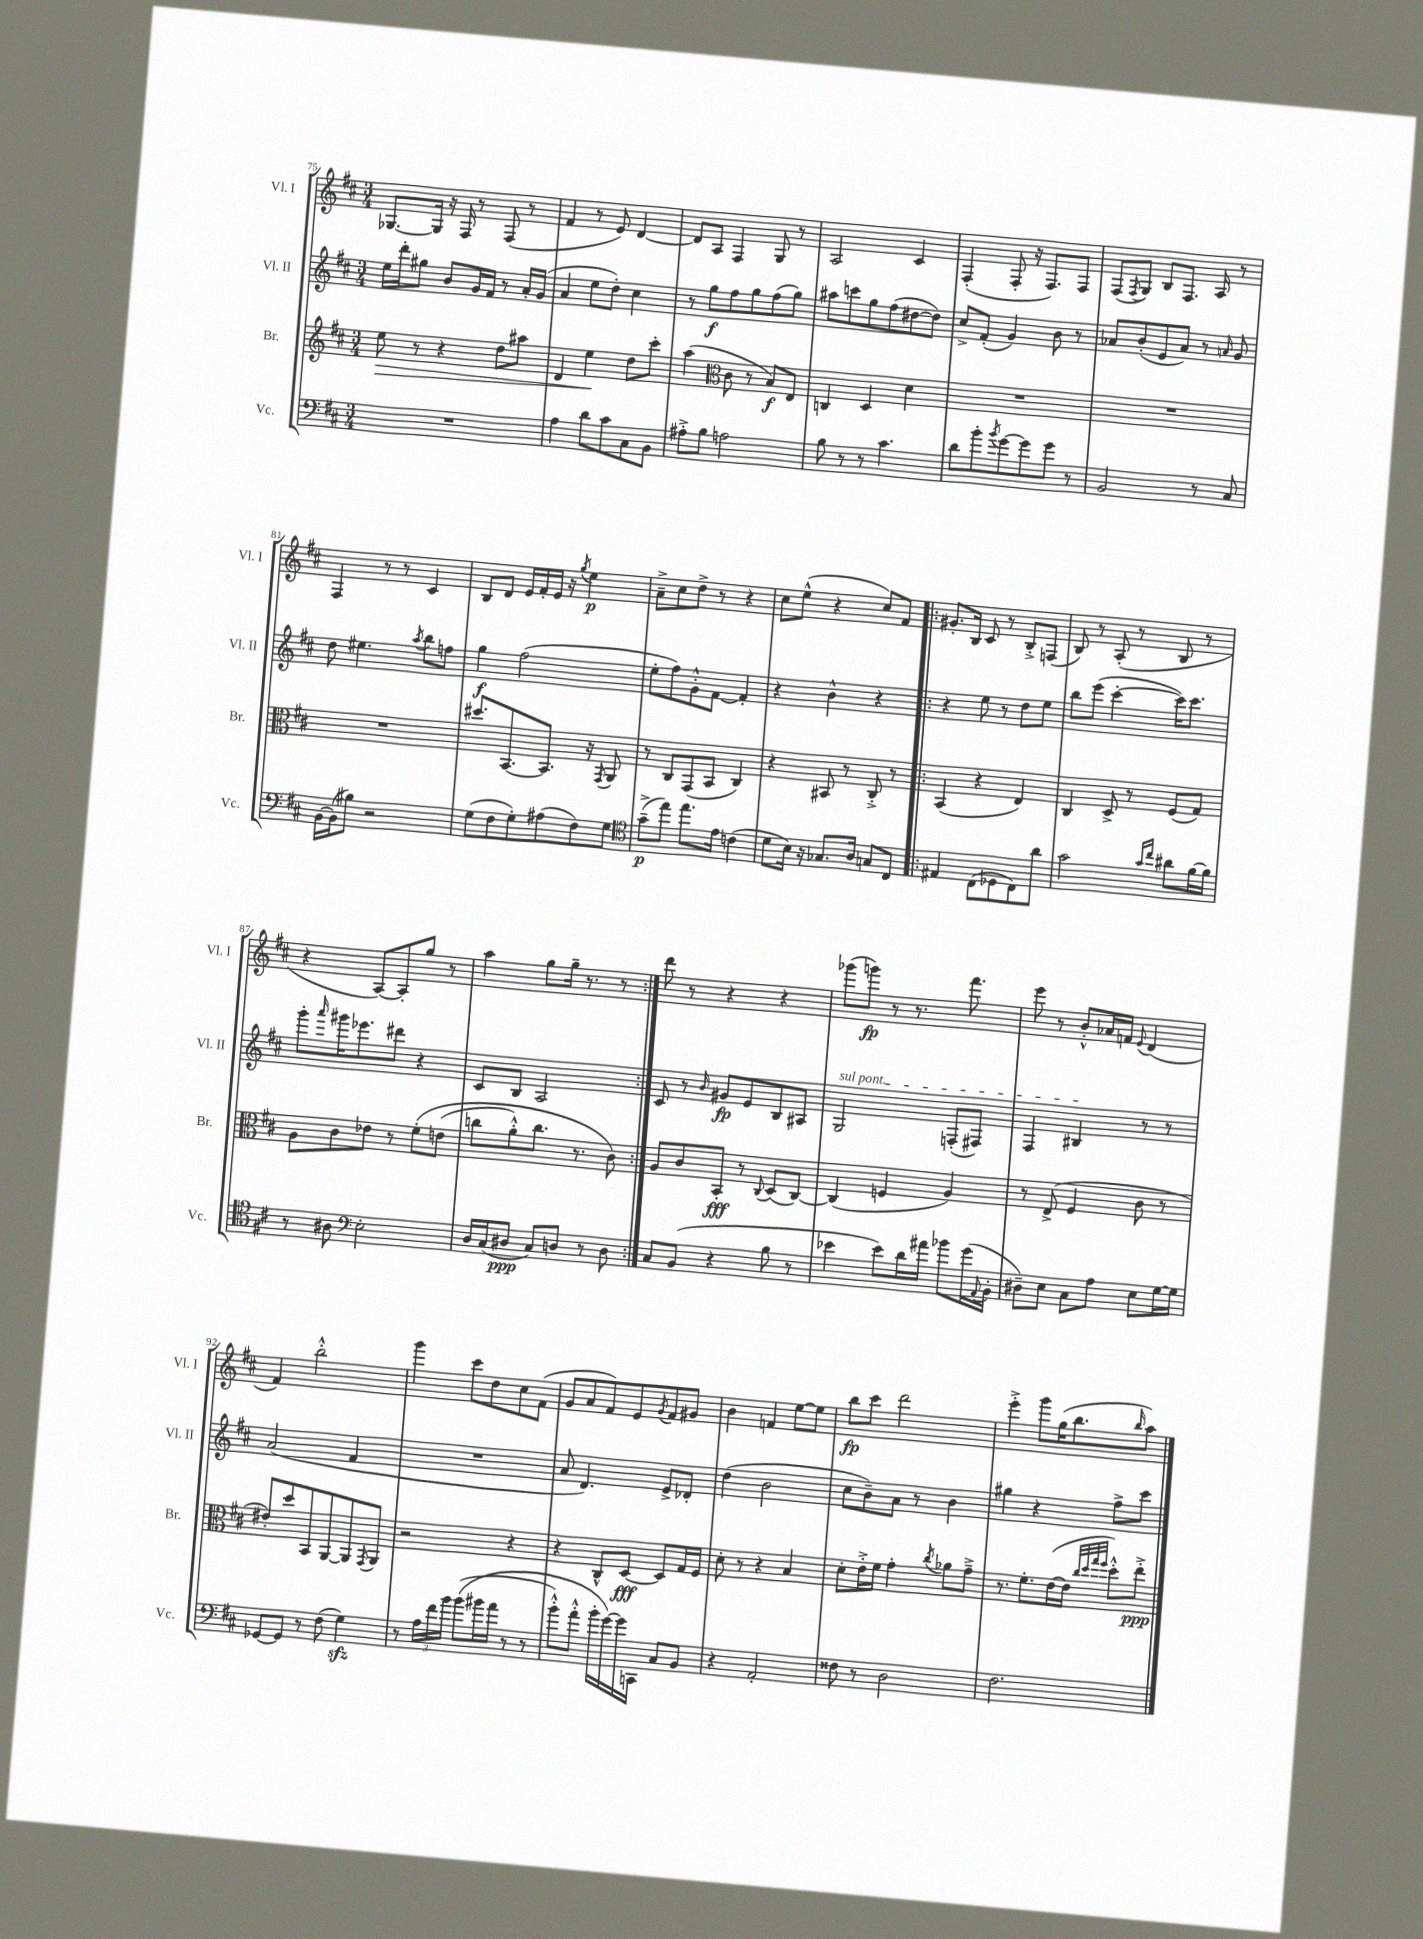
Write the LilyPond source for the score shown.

<<
\new StaffGroup <<
\new Staff = "s0" \with { instrumentName = "Vl. I" shortInstrumentName = "Vl. I" } {
    \clef treble \key d \major \numericTimeSignature \time 3/4
    ges8.~ ges16 r16 fis16 r8 fis8( r8 |
    fis'4 r8 e'8) d'4~ |
    d'8 a8 fis4 g8 r8 |
    a2 cis'4 |
    fis4-.( fis8-. r16 fis8.) fis8 |
    fis8( \acciaccatura { fis8 } g8) b8 fis8. a16 r8 |
    fis4 r8 r8 cis'4 |
    b8 d'8 e'16 fis'16-. e'16 r16 \acciaccatura { g''8 } e''4\p |
    a'8---> cis''8 d''8-> r8 r4 |
    cis''8 e''8-^( r4 cis''8) fis'8 |
    \repeat volta 2 { gis'8.-. b16 cis'8 r8 b8-.-> f8( |
    b8) r8 a8-.( r8 b8 r8 |
    r4 a8~) a8-. g''8 r8 |
    a''4 g''8 g''16-- r8. r8 | }
    d'''8 r8 r4 r4 |
    ges'''8( g'''8\fp) r8 r8. fis'''8. |
    e'''8 r8 b'8-.-^ aes'16 f'16 \appoggiatura { e'8 } d'4( |
    fis'4) b''2-.-^ |
    g'''4 cis'''8 d''8 cis''8 fis'8( |
    g'8 a'8 fis'8) e'8 \acciaccatura { g'8 } fis'8 gis'8 |
    b'4 f'4 e''8~ e''8 |
    b''8\fp cis'''8 d'''2 |
    e'''4-.-> g'''8 g''16( b''8. \grace { b''16 } a''8) \bar "|." |
}
\new Staff = "s1" \with { instrumentName = "Vl. II" shortInstrumentName = "Vl. II" } {
    \clef treble \key d \major \numericTimeSignature \time 3/4
    e''16 d'''16-. gis''8 b'8 g'16 fis'16 r8 a'16-. g'16( |
    a'4 e''8 d''8-.) cis''4 |
    r8 g''8\f fis''8 g''8 fis''8( g''8) |
    ais''8 c'''8 g''8 fis''8( dis''8~ dis''8) |
    cis''8-> fis'8-.( g'4) b'8 r8 |
    aes'8 b'8-.( e'8 aes'8) r8 \grace { a'16 } g'8 |
    d''8 eis''4. \acciaccatura { a''8 } b''8 f''8 |
    g''4\f fis''2( |
    e''8-. fis''8) g'8-.-^ fis'8~ fis'4-. |
    r4 b'4-^ r4 |
    \repeat volta 2 { r4 e''8 r8 d''8 e''8 |
    b''8 e'''8( cis'''4~-. cis'''16) cis'''8. |
    g'''8-. \grace { a'''16 } gis'''16 ees'''8. dis'''8 r4 |
    cis'8 b8 a2 | }
    cis'8 r8 \grace { b'16 } gis'8\fp e'8 b8 ais8 |
    \once \override TextSpanner.bound-details.left.text = \markup { \italic "sul pont." } g2\startTextSpan f8-.( fis8) |
    fis4 bis4\stopTextSpan r8 r8 |
    a'2( fis'4 |
    R2. |
    a'8 d'4.) e'8-> des'8-. |
    d''4( b'2 |
    cis''8 b'8--) a'8 r8 b'4 |
    gis''4 r4 fis''8-> cis'''8 \bar "|." |
}
\new Staff = "s2" \with { instrumentName = "Br." shortInstrumentName = "Br." } {
    \clef treble \key d \major \numericTimeSignature \time 3/4
    e''8\> r8 r4 d''8 ais''8 |
    d'4 e''4\! d''8 cis'''8-. |
    a''4( \clef alto cis'8 r8 b8\f) e8 |
    c4 d4 d'4 |
    R2. |
    R2. |
    R2. |
    dis''8. b,8.~ b,8. r16 \acciaccatura { g,8 } a,8 |
    r8 cis8 g,8( b,8 cis4) |
    r4 bis,8 r8 cis8-.-> r8 |
    \repeat volta 2 { b,4( r4 e4) |
    cis4 d8-> r8 fis8( g8) |
    a8 cis'8 ees'8 r8 fis'8-.\( e'8( |
    c''8 a'8-.-^) c''8. r8. cis'8\) | }
    a8 cis'8 b,8-.\fff r8 \appoggiatura { cis8 } d8( cis8~) |
    cis4( f4 a4) |
    r8 e8->( fis4 cis'8 r8 |
    eis'8-.) d''8 b,8 a,8~ a,8 \acciaccatura { g,8 } a,8 |
    r2 r4 |
    r4 cis8-^ d8~\fff d8 g16 fis16 |
    d'8-. r8 r4 b4 |
    d'8-. e'16-.-> fis'16 g'4-. \acciaccatura { cis''8 } aes'8 g'8---> |
    r8. fis'8.-. e'16~( e'16 \grace { cis''32 d''32 g''32 fis''32 } d''8-.-^) e''8-.->\ppp \bar "|." |
}
\new Staff = "s3" \with { instrumentName = "Vc." shortInstrumentName = "Vc." } {
    \clef bass \key d \major \numericTimeSignature \time 3/4
    R2. |
    a4 d'8 cis'8 cis8 b,8 |
    ais8-.-> b8 a2 |
    b8 r8 r8 cis'4. |
    d'8 b'8-. \acciaccatura { b'8 } g'8~ g'8 g'8 r8 |
    b,2 r8 cis8 |
    b,16~ b,16( bis8) r2 |
    g8( fis8 g8-.) ais8( fis8) g8 |
    \clef tenor g'8--->\p( e''8) e''8. e'16 c'4( |
    d'8 b16) r16 ges8. a16 g8 cis8 |
    \repeat volta 2 { eis4 cis8( des8 cis8) a'8 |
    g'2 \grace { g'16 cis''16 } ais'8 fis'16~ fis'16 |
    r8 ais8 \clef bass e2-. |
    d16 cis16( dis8\ppp cis8) d8 r8 d8 | }
    cis8 b,8( r4 b8 r8 |
    ees'4 ees'8) d'16 ais'16 bes'8 g'16( \appoggiatura { a,8 } b,16-. |
    dis8--) e8 cis8 a8 e8 g16~ g16 |
    ges,8~ ges,8 r8 fis8( g4\sfz) |
    r8 \tuplet 3/2 { a16 fis'16 b'16 } b'8(\( bis'16 a'16 r8 r8 |
    b'8-.-^) a'8-.-^ b'16-. g'16~\) g'16 c,16 cis8 b,8 |
    r4 a,2-. |
    fisis8 r8 d2 |
    fis2. \bar "|." |
}
>>
>>
\layout { \context { \Score currentBarNumber = #75 } }
